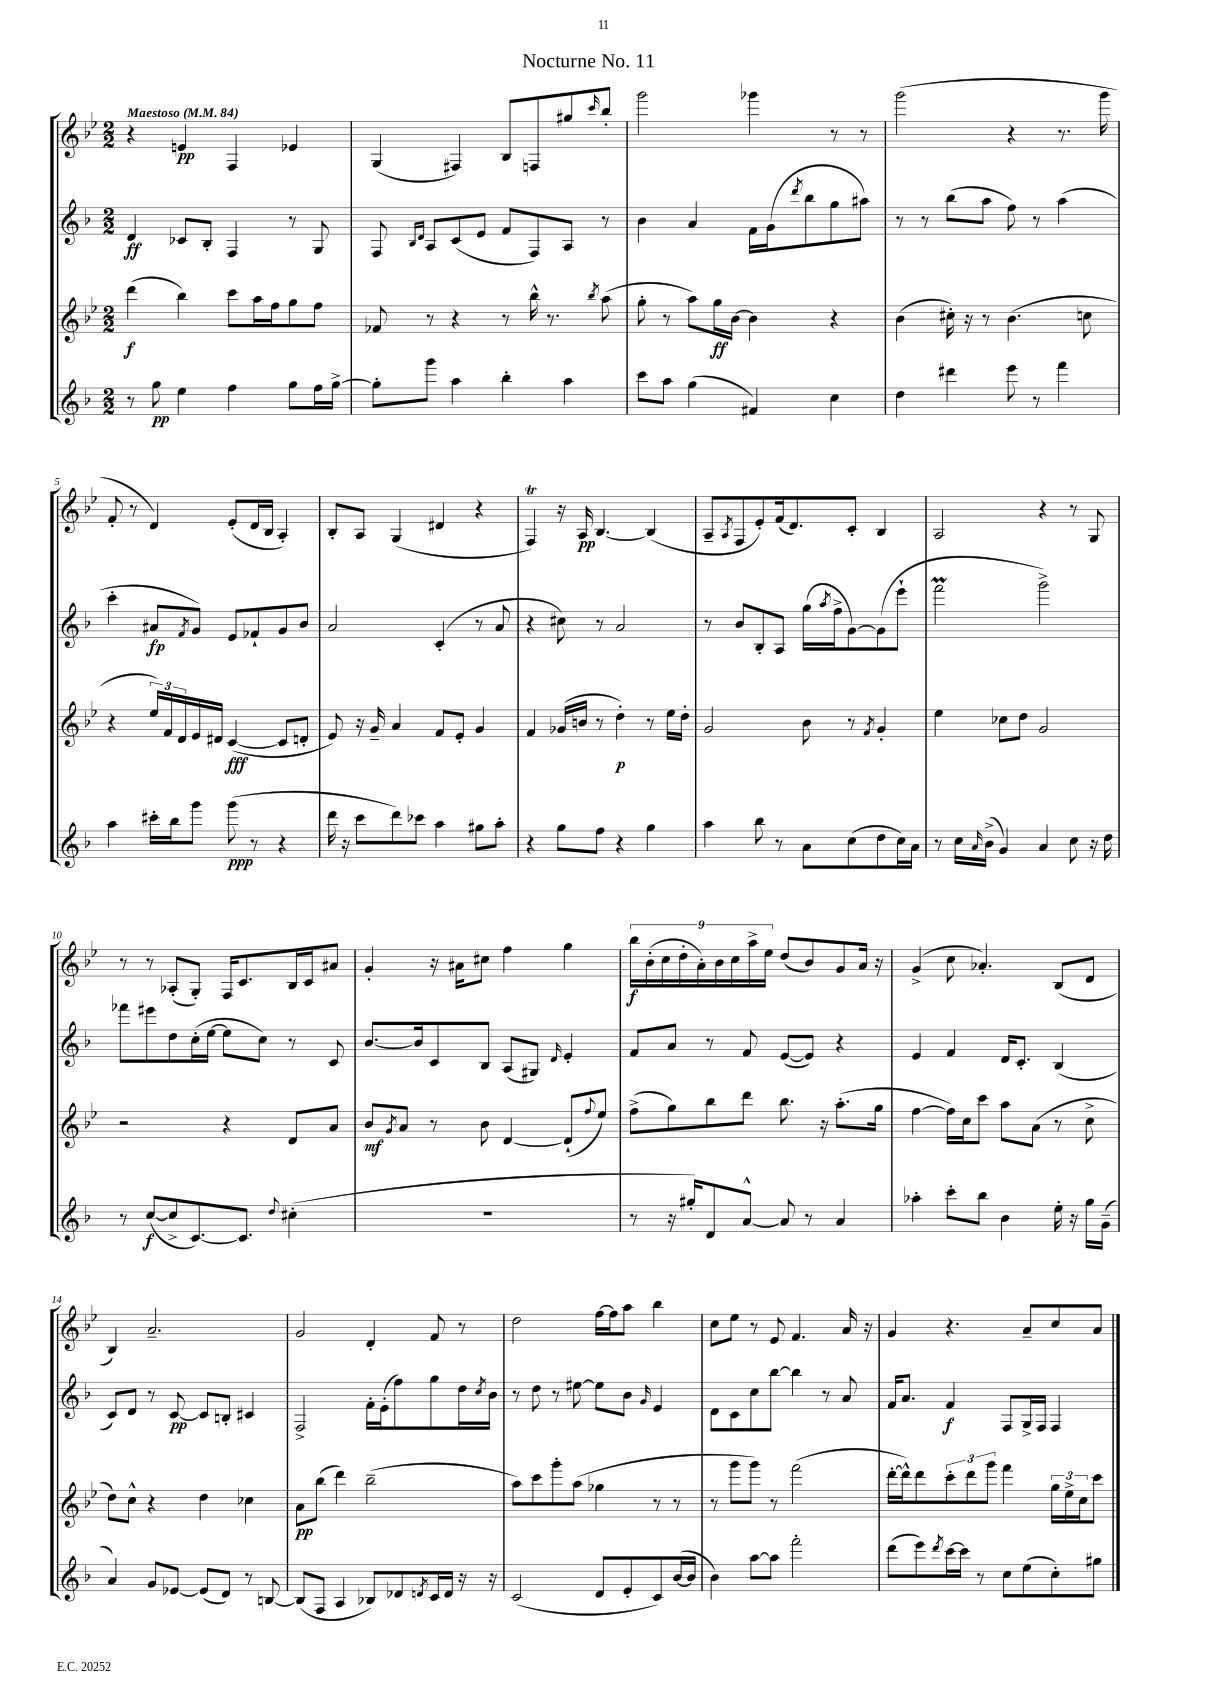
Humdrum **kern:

**kern	**kern	**kern	**kern
*staff4	*staff3	*staff2	*staff1
*clefG2	*clefG2	*clefG2	*clefG2
*k[b-]	*k[b-e-]	*k[b-]	*k[b-e-]
*M2/2	*M2/2	*M2/2	*M2/2
*MM84	*MM84	*MM84	*MM84
8r	(4ddd	4d	4r
8gg	.	.	.
4ee	4bb-)	8c-	4e
.	.	8B-'	.
4ff	8ccc	4F	4F
.	16aa	.	.
.	16ff	.	.
8gg	8gg	8r	4e-
16ff	8ff	8G	.
[16gg^	.	.	.
=	=	=	=
8gg']	8f-	8F	(4G
.	.	16qqB-	.
.	.	16qqd	.
8ggg	8r	8A	.
4aa	4r	(8c	4F#)
.	.	8e	.
4bb-'	8r	8f	8B-
.	16bb-^^	8F)	8F
.	8.r	.	.
4aa	.	8A	8gg#
.	8qbb-	.	16qqccc
.	(8aa	8r	8bb-'
=	=	=	=
8ccc	8gg'	4b-	2ggg
8aa	8r	.	.
(4gg	8aa)	4a	.
.	16gg	.	.
.	[16b-	.	.
4f#)	4b-]	16f	4ggg-
.	.	(16g	.
.	.	8qddd	.
.	.	8bb-	.
4cc	4r	8gg	8r
.	.	8aa#)	8r
=	=	=	=
4dd	(4b-	8r	(2ggg
.	.	8r	.
4ddd#	16cc#')	(8bb-	.
.	16r	.	.
.	8r	8aa	.
8eee	(4.b-	8ff)	4r
8r	.	8r	.
4fff	.	(4aa	8.r
.	8cc	.	.
.	.	.	16ggg
=	=	=	=
4aa	4r	4ccc'	8f'
.	.	.	8r
16ccc#'	24ee-)	8a#	4d)
.	24f	.	.
16bb-	.	.	.
.	24d	.	.
.	.	8qf	.
8ggg	16e-	8g)	.
.	16d#	.	.
(8ggg	([4c	8e	(8e-'
8r	.	8f-`	16d
.	.	.	16B-
4r	8c]	8g	4A')
.	8d'	8b-	.
=	=	=	=
16ddd	8e-)	2a	8B-'
16r	.	.	.
8ccc	16r	.	8A
.	16g~	.	.
8ddd)	4a	.	(4G
8ccc-	.	.	.
4aa	8f	(4c'	4d#
.	8e-'	.	.
8gg#	4g	8r	4r
8aa'	.	8a	.
=	=	=	=
4r	4f	4r	4F)
8gg	(16g-	8cc#)	16r
.	16b	.	16A
8ff	8r	8r	[4.B-
4r	4dd')	2a	.
4gg	8r	.	(4B-]
.	16ee-	.	.
.	16dd'	.	.
=	=	=	=
4aa	2g	8r	8A~
.	.	.	8qA
.	.	8b-	8F
8bb-	.	8B-'	8e-')
8r	.	8A	(16f
.	.	.	8.d)
8a	8b-	(16gg	.
.	.	8qaa	.
.	.	16ff^	.
(8cc	8r	[8g)	8c'
.	8qf	.	.
8dd	4g'	(8g]	4B-
16cc)	.	8eee`	.
16a	.	.	.
=	=	=	=
8r	4ee-	2fff	2A
16cc	.	.	.
16qqa	.	.	.
(16b-^	.	.	.
4g)	8cc-	.	.
.	8dd	.	.
4a	2g	2ggg^)	4r
8cc	.	.	8r
16r	.	.	8G
16dd	.	.	.
=	=	=	=
8r	2r	8fff-	8r
([8cc	.	8eee#	8r
8cc^]	.	8dd	(8A-'
[8.c)	.	(16cc'	8G')
.	.	[16ee	.
.	4r	8ee]	16F
8.c]	.	.	8.c
.	.	8cc)	.
8qqdd	.	.	.
(4cc#'	8d	8r	16B-
.	.	.	16c
.	8a	8c	8a#
=	=	=	=
1r	8b-	[8.b-	4g'
.	8qg	.	.
.	8a	.	.
.	.	16b-]	.
.	8r	8c	16r
.	.	.	16a#
.	8b-	8B-	8cc#
.	[4d	(8A	4ff
.	.	8G#)	.
.	.	16qqd	.
.	(8d`]	4e'	4gg
.	8qqff	.	.
.	8ee-)	.	.
=	=	=	=
8r	(8ff^	8f	18bb-
.	.	.	(18b-'
.	.	.	18cc
16r	8gg)	8a	.
.	.	.	18dd'
16gg#')	.	.	.
.	.	.	18a')
8d	8bb-	8r	.
.	.	.	18b-
.	.	.	18cc
[8a^^	8ddd	8f	.
.	.	.	18aa^
.	.	.	18ee-
8a]	8.bb-	([8e	(8dd
8r	.	8e])	8b-)
.	16r	.	.
4a	(8.aa'	4r	8g
.	.	.	16a
.	16gg	.	16r
=	=	=	=
4aa-'	[4ff	4e	(4g^
8ccc'	16ff])	4f	8cc
.	16cc	.	.
8bb-	8ccc	.	4.a-')
4b-	8aa	16d	.
.	.	8.c'	.
.	(8a	.	.
16ee'	8r	(4B-	(8B-
16r	.	.	.
16gg	8cc^	.	8d
(16g~	.	.	.
=	=	=	=
4a)	8dd)	8c)	4B-)
.	8cc^^	8d	.
8g	4r	8r	2.a~
[8e-	.	[8c	.
(8e-]	4dd	8c]	.
8d)	.	8B'	.
8r	4cc-	4c#	.
[8B	.	.	.
=	=	=	=
(8B]	8a	2F^	2g
8F	(8bb-	.	.
4A	4ddd)	.	.
8B-)	(2bb-~	16f'	4d'
.	.	(16e'	.
8d-	.	8ff)	.
8qd	.	.	.
16c	.	8gg	8f
16d	.	.	.
16r	.	16dd	8r
.	.	8qcc	.
16r	.	16b-	.
=	=	=	=
(2c	8aa)	8r	2dd
.	8ccc	8dd	.
.	8ggg'	8r	.
.	(8aa	[8ee#	.
8d	4gg-	8ee#]	[16ff
.	.	.	16ff]
8e'	.	8b-	8aa
.	.	16qqg	.
8c)	8r	4e	4bb-
([16b-	8r	.	.
16b-]	.	.	.
=	=	=	=
4b-)	8r	8d	8cc
.	8ggg	8c	8ee-
[8aa	8ggg)	8cc	8r
8aa]	8r	[8bb-	8e-
2fff'	(2fff	4bb-]	4.f
.	.	8r	.
.	.	8a	16a
.	.	.	16r
=	=	=	=
(8ddd	[16ddd'	16f	4g
.	16ddd^^])	8.a	.
8eee)	8ddd	.	.
8qddd	.	.	.
[16ccc	12ccc'	4f	4.r
16ccc]	.	.	.
.	12ddd	.	.
8r	.	.	.
.	12ggg	.	.
8cc	4fff	8F	.
(8ee	.	16G^	8a~
.	.	16F	.
8cc')	24gg	4F	8cc
.	24ee-^	.	.
.	24cc	.	.
8gg#	8ccc	.	8a
==	==	==	==
*-	*-	*-	*-
